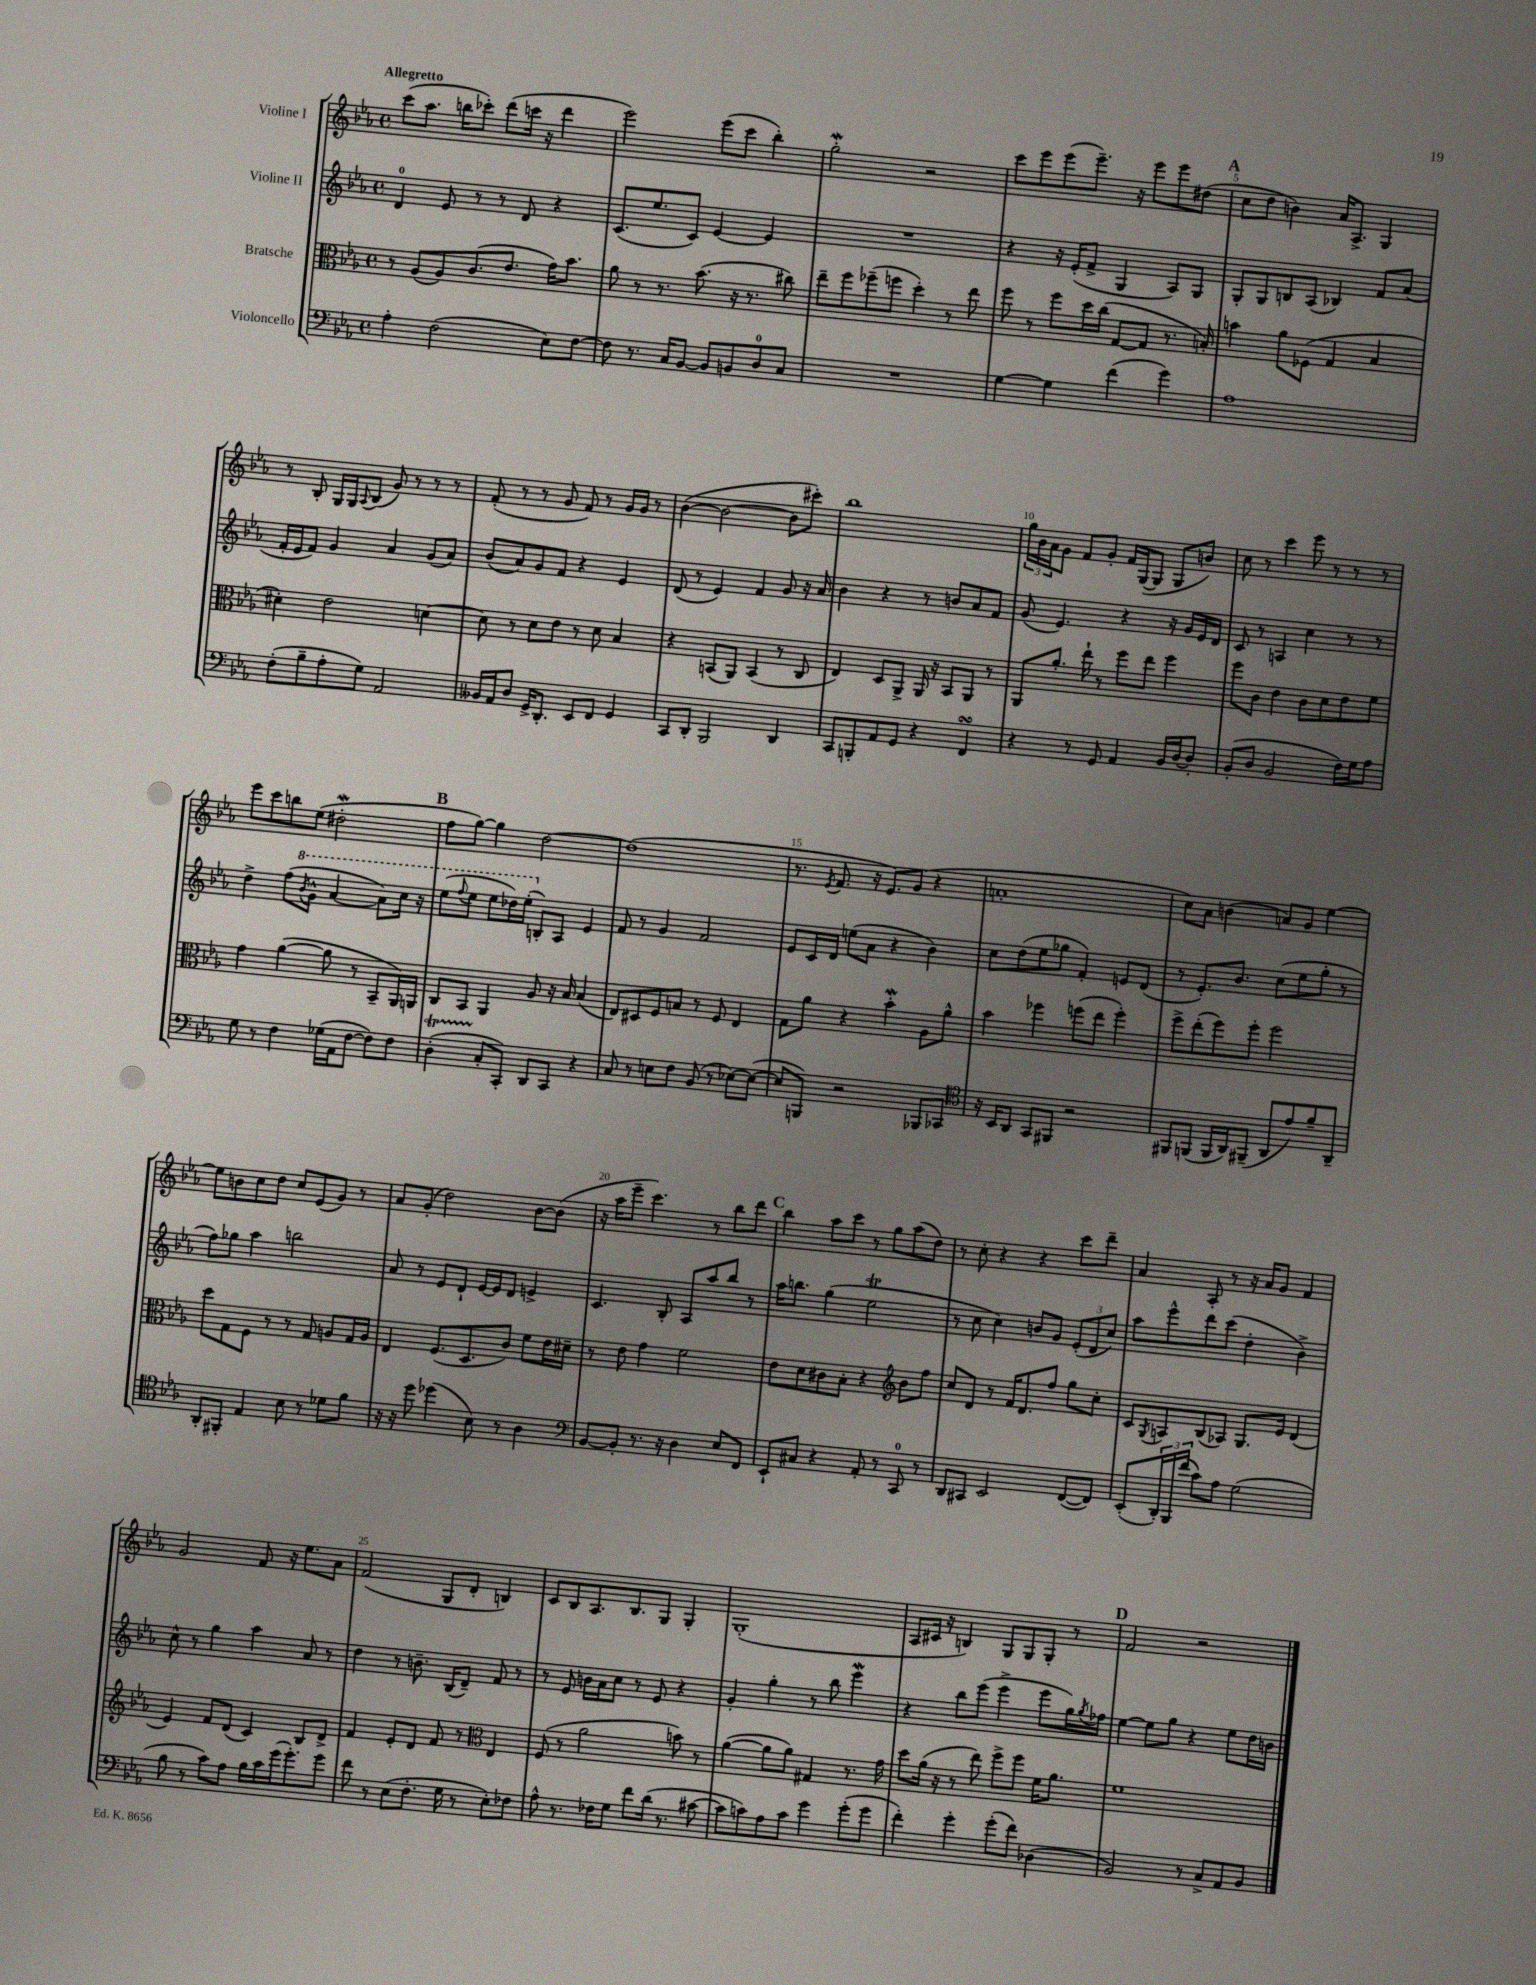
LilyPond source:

<<
\new StaffGroup <<
\new Staff = "s0" \with { instrumentName = "Violine I" } {
    \clef treble \key ees \major \defaultTimeSignature \time 4/4 \tempo "Allegretto"
    c'''8( aes''8. b''16 ces'''8-.) d'''8( c'''16 r16 d'''4 |
    ees'''2) ees'''8( c'''8 bes''4-.) |
    g''2-.\mordent r2 |
    c'''8 ees'''8 ees'''8( ees'''8.--) r16 ees'''8 ees'''8 dis''8( |
    \mark \markup { \bold "A" } c''8 d''8 b'4) aes'16 aes8.-> g4 |
    r8 bes8-. g16 g16 \appoggiatura { aes8 } bes8( g'8) r8 r8 r8 |
    f'8-.( r8 r8 g'8 f'8) r8 g'16 g'16 r8 |
    bes'4~( bes'2~ bes'8 cis'''8-.) |
    bes''1 |
    \tuplet 3/2 { g''16 bes'16 aes'16 } g'8 f'8 g'8-. f'16 g16~( g8 g8 b'8) |
    c''8 r8 c'''4 ees'''8 r8 r8 r8 |
    ees'''8 c'''8 b''8 ees''8( dis''2-.\mordent |
    \mark \markup { \bold "B" } f''8 g''8~) g''4 d''2~ |
    d''1( |
    r8. \acciaccatura { ees'8 } f'8. r16 ees'8.) g'8( r4 |
    a'1-. |
    c''8) aes'8 b'4( a'8) g'8 ees''4~ |
    ees''8 b'8 c''8 d''8 c''8 ees'8( g'8) r8 |
    aes'8 g'8-.( d''2) bes'8~ bes'8( |
    r16 aes''16 ees'''8-- c'''4.) r8 bes''8 d'''8 |
    \mark \markup { \bold "C" } bes''4 aes''8 c'''8 r8 g''8 aes''8( d''8) |
    r8 c''8-. r4 r4 c'''8 d'''8-- |
    aes'4 aes8-. r8 r16 aes'16 g'8 f'4 |
    g'2 f'8 r16 ees''8. aes'8 |
    f'2( g8 d'8-. b4) |
    c'8 bes8 aes8. bes8. g8 g4-. |
    g1-.( |
    aes8 cis'16 r16 b4) g8 g8 g8-. r8 |
    \mark \markup { \bold "D" } f'2 r2 \bar "|." |
}
\new Staff = "s1" \with { instrumentName = "Violine II" } {
    \clef treble \key ees \major \defaultTimeSignature \time 4/4
    d'4-0 ees'8 r8 r8 d'8 r4 |
    c'8.( ees''8. c'8) ees'4~ ees'4 |
    R1 |
    r4 r16 ees'16-.( f'8-> g4 aes8) g8 |
    \mark \markup { \bold "A" } g8-. g8 b8 aes8( bes4) f'8 aes'8( |
    f'16-. ees'16 f'8) g'4 aes'4 g'8( aes'8) |
    bes'8( aes'8) g'8 f'8 r4 ees'4 |
    d'8( r8 ees'4) f'4 g'8 r16 aes'16 |
    bes'4 r4 r8 b'8 aes'8 f'8 |
    g'8( ees'4.) r4 r16 g'16 ees'16 d'16 |
    c'8 r8 a4 c''4 r8 r8 |
    d''4-> f''8( \ottava #1 \acciaccatura { bes''8 } g''8-^ aes''4~ aes''8) c'''16 r16 |
    \mark \markup { \bold "B" } ees'''8( \appoggiatura { f'''8 } ees'''8 ees'''8 des'''16) ees'''16-.( \ottava #0 b8-.) aes8 ees'4 |
    f'8 r8 g'4 f'2 |
    ees'8 c'16 d'16 e''8( aes'8 r4 bes'4) |
    c''8 d''8( ees''8 ges''8 f'4-.) e'8 d'8( |
    r8 ees'8.-.) bes'8. c''8( ees''8 g''8-. r8 |
    f''8) ges''8 aes''4 b''2 |
    aes'8 r8 ees'8 d'8-! ees'16~ ees'16 d'8 e'4-> |
    c'4. bes8-. aes8 aes''8 bes''8 r8 |
    \mark \markup { \bold "C" } aes''16 b''8. g''4( ees''2\trill |
    r8 c''8 c''4) b'8 g'8 \tuplet 3/2 { ees'8-.( d'8 c''8) } |
    aes''8 ees'''8-^ d'''8 c'''8( d''4-. bes'4->) |
    c''8-^ r8 g''4 aes''4 aes'8 r8 |
    d''4 r8 b'8.-- bes16( d'8--) f'8 r8 |
    r8 ees'8 b'16 aes'16 c''8 r8 ees'8 r4 |
    g'4-. g''4-. r8 bes''8 ees'''4\mordent |
    r4 bes''8 ees'''8( ees'''4-> ees'''8 g''16) \acciaccatura { g''8 } fes''16 |
    \mark \markup { \bold "D" } ees''4~ ees''8 g''8 r4 ees''8 d''16 b'16 \bar "|." |
}
\new Staff = "s2" \with { instrumentName = "Bratsche" } {
    \clef alto \key ees \major \defaultTimeSignature \time 4/4
    r8 aes8( aes8) c'8.( ees'8. g'16) bes'8. |
    aes'8 r8 r8. bes'8.( r16 r8. cis''8) |
    ees''8-- f''8 fes''8--( f''8 d''4-.) r8 ees''8 |
    f''8 r8 f''8 d''16 c''16( g8~ g8 r8. b16-.) |
    \mark \markup { \bold "A" } b'4 aes'8 fes8( g4 bes4 |
    dis'4-.) ees'2 d'4~ |
    d'8 r8 d'8 ees'8 r8 d'8 bes4 |
    r4 b,8( aes,8) b,4( r8 c8 |
    ees4) d8 aes,8-> aes,16 r16 bes,8 aes,8 r8 |
    aes,8 aes'8.-. ees''16-! r8 f''8 ees''8 f''4 |
    f''8 c'8 ees'4 c'8 d'8 ees'8 f'8 |
    g'4 aes'4~( aes'8 r8 bes,8-- aes,16) a,16 |
    \mark \markup { \bold "B" } c8 bes,8 aes,4 aes8 r16 bes16 bes4( |
    ees8) dis8 f8 b8 r8 f8 ees4 |
    g8 aes'8 r4 bes'4-.\mordent aes8 aes'8-^ |
    bes'4 fes''4 f''8( ees''8 f''4-.) |
    f''8-> ees''8-.( f''8) f''8-. f''2 |
    d''8 g8 f8 r8 r8 g8 a8 g16 a16 |
    ees4 f8.( d8. c'8) f'8 ees'16 dis'16-- |
    r8 ees'8 g'4 f'2 |
    \mark \markup { \bold "C" } ees'8 d'8 cis'8 bes8-. r4 \clef treble bes'8 f''8 |
    c''8 d'8 r8 f'16 d'8. f''8 g''8 c''8-. |
    c'8 \acciaccatura { g8 } a8 bes8( aes8) g8. ees'16 d'4( |
    ees'4) f'8 d'8( c'4) bes8 d'8-> |
    f'4 ees'8-. d'8 f'8 r8 \clef alto ees4 |
    f8( r8 aes'2 b'8) r8 |
    aes'4~( aes'8 aes'8) gis4 r8. g'16 |
    d''8 aes'16( r16 r8 ees''8) f''8-> f''8 f'16 aes'8. |
    \mark \markup { \bold "D" } f'1 \bar "|." |
}
\new Staff = "s3" \with { instrumentName = "Violoncello" } {
    \clef bass \key ees \major \defaultTimeSignature \time 4/4
    aes4-. f2( ees8) f8~ |
    f8 r8. c16 bes,8~ bes,8 b,8 d8-0 c8 |
    R1 |
    g4~ g4 f'4( g'4) |
    \mark \markup { \bold "A" } aes1 |
    f8-.( bes8-- aes8-. g8) aes,2 |
    beses,16 aes,16 d8 g,16-> d,8.-. ees,8 f,8 g,4 |
    c,8 d,8-. bes,,2 d,4 |
    c,8 b,,8-. aes,8 g,8 r4 f,4\turn |
    r4 r8 g,8 aes,4 bes,16 d16~ d8-. |
    bes,8-.( d8 bes,2 f16) g16 aes8 |
    g8 r8 f4 ges16( aes,16 f8~ f8) f8 |
    \mark \markup { \bold "B" } d4-.\startTrillSpan( c8-.\stopTrillSpan c,8-.) d,8 c,8 r4 |
    c8 r8 e8 f8 bes,8( r8 ees8~) ees8~( |
    ees8 b,,8) r2 bes,,8 ces,8 |
    \clef tenor r16 bes,16 aes,8 g,8 fis,8 r2 |
    fis,8 f,8( f,16 aes,16) fis,8--( aes,8 ees'8) f'8-- aes,8-- |
    aes,8-. fis,8-. ees4 bes8 r8 des'8 f'8 |
    r16 r16 d''8 des''4( bes8) r8 aes4 |
    \clef bass bes,8~ bes,8-. r8. r16 d4 ees8 f,8 |
    \mark \markup { \bold "C" } ees,8-! cis8 r4 aes,8-. r8 c,8-0 r8 |
    d,8 cis,8 ees,2 f,8~( f,8) |
    ees,8-.( \tuplet 3/2 { d,16-.) bes,,16 f'16( } c'8) aes8 g2( |
    bes8 r8 c'8) aes8 bes16 c'16 g'16( g'8.-.) g'8 |
    f'8 r8 ees8( f8.-. g16 r8 ees8-.) fes8 |
    aes8-^ r8. fes16 g8 f'8 d'16( r8. cis'8~ |
    cis'8 c'8) aes8 c'8 g'4 g'8-.( g'8 |
    f'4-.) g'4-. g'8-.( f'8) des4( |
    \mark \markup { \bold "D" } bes,2) r8 c8-> aes,8 bes,8 \bar "|." |
}
>>
>>
\layout { \context { \Score \override BarNumber.break-visibility = ##(#f #t #t) barNumberVisibility = #(every-nth-bar-number-visible 5) } }
